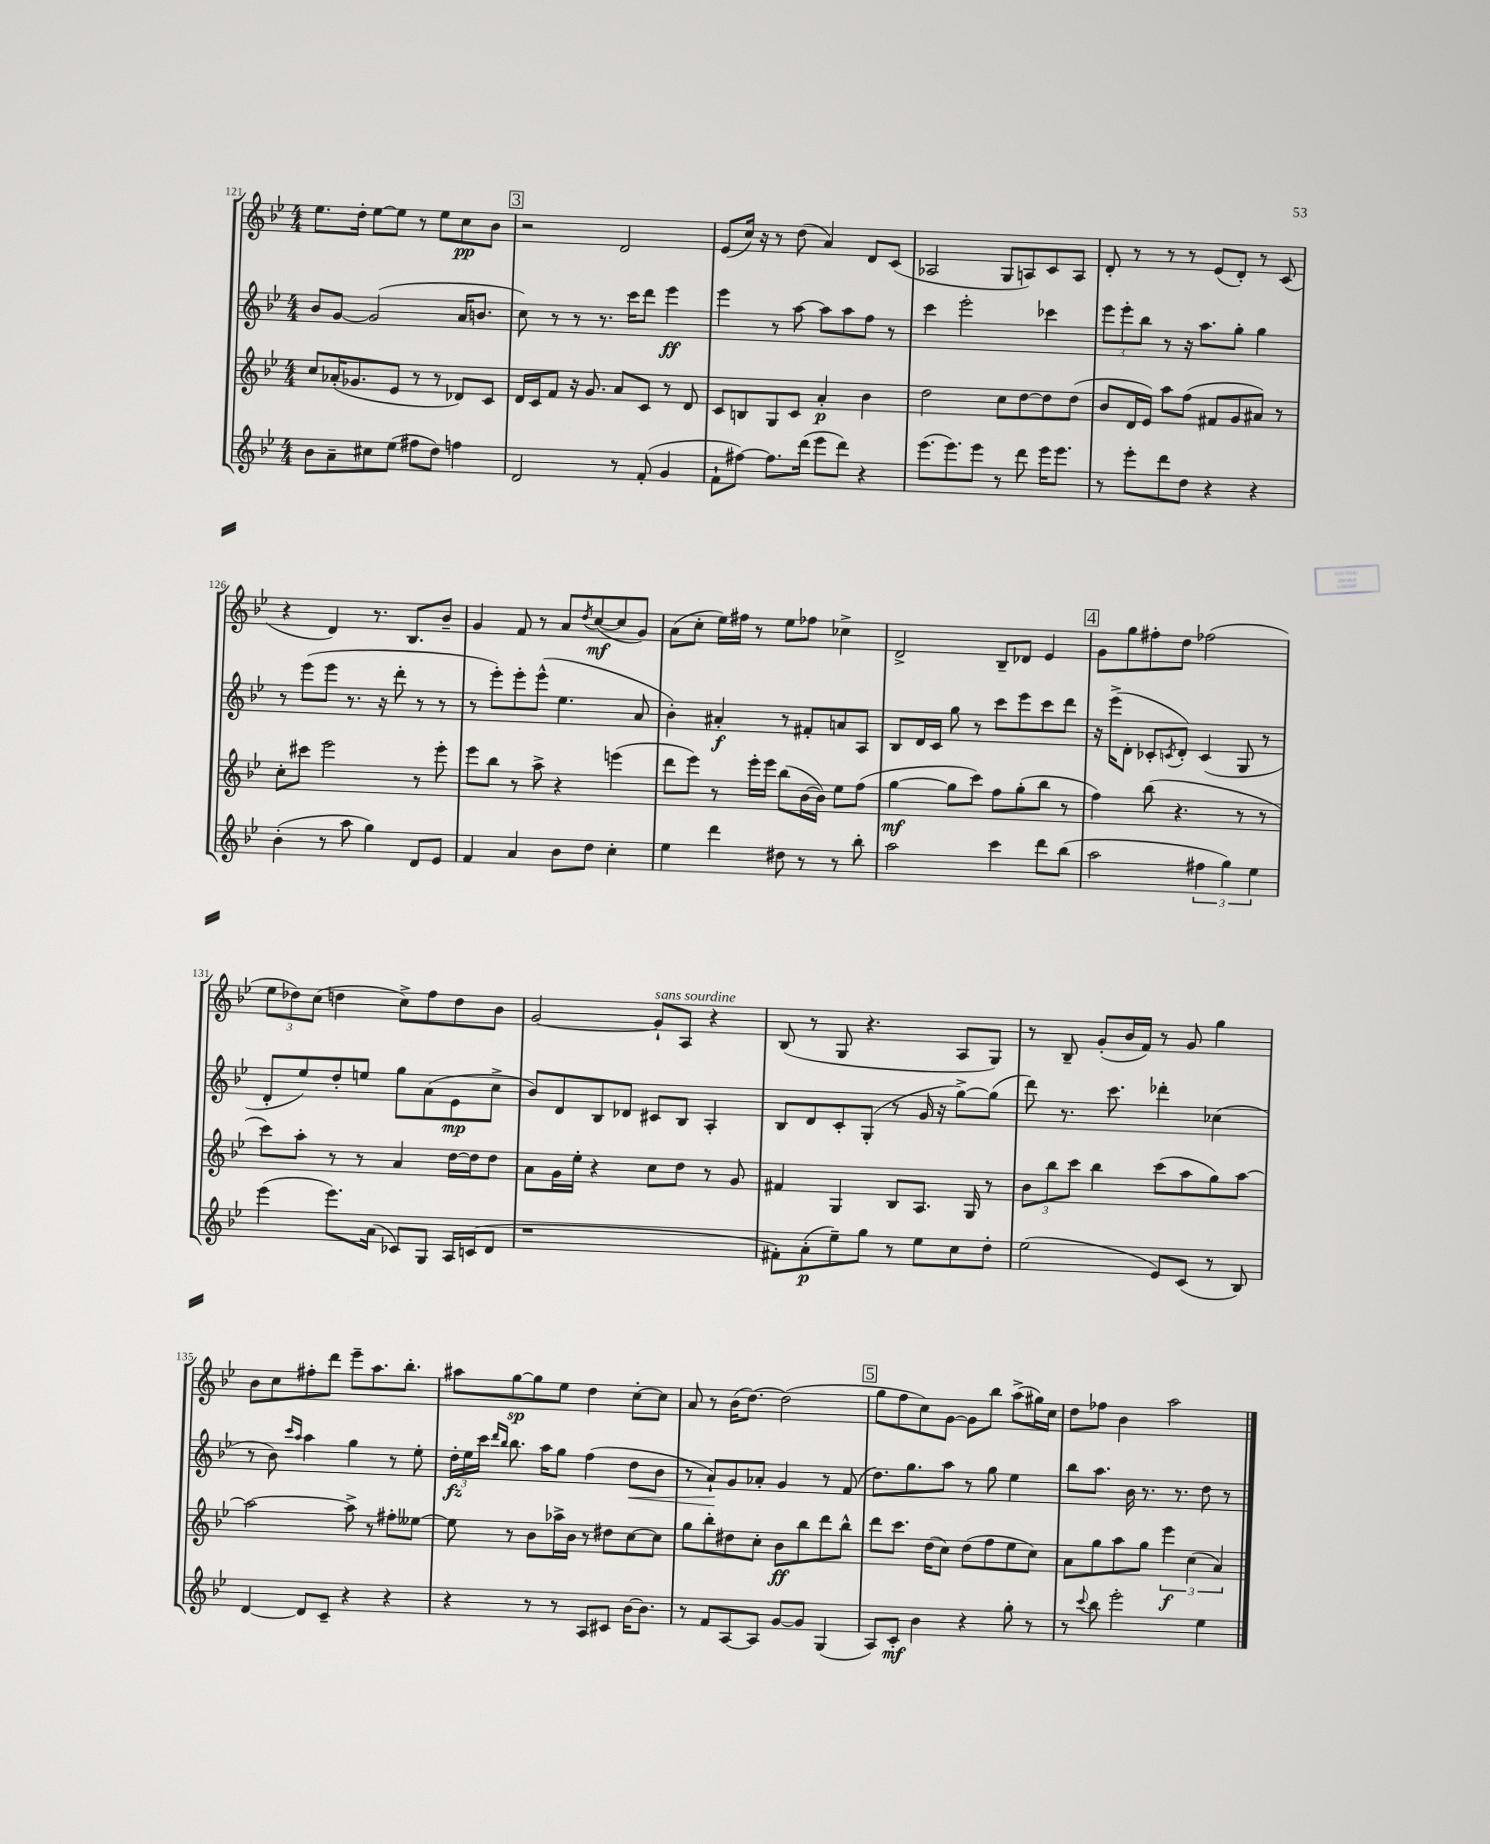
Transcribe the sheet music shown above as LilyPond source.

<<
\new StaffGroup <<
\new Staff = "s0" {
    \clef treble \key bes \major \numericTimeSignature \time 4/4
    ees''8. d''16-. ees''8~ ees''8 r8 ees''8 c''8\pp bes'8 |
    \mark \markup { \box "3" } r2 d'2 |
    ees'8( c''16) r16 r8 d''8( a'4) d'8 c'8( |
    aes2 g8 a8) c'8 a8 |
    d'8-. r8 r8 r8 ees'8( d'8-.) r8 c'8( |
    r4 d'4) r8. bes8. bes'8-- |
    g'4 f'8 r8 a'8 \acciaccatura { d''8 } c''8~\mf( c''8 g'8) |
    a'8( c''8-. ees''16) fis''16 r8 ees''8 fes''8 ces''4-> |
    d'2-> bes8-- des'8 ees'4 |
    \mark \markup { \box "4" } g'8 g''8 fis''8-. d''8 fes''2( |
    \tuplet 3/2 { ees''8 des''8) c''8( } d''4 c''8->) f''8 d''8 bes'8 |
    g'2~ g'8-!^\markup { \italic "sans sourdine" } a8 r4 |
    bes8( r8 g8 r4. a8 g8) |
    r8 bes8-- g'8-.( bes'16 f'16) r8 g'8 g''4 |
    bes'8 c''8 fis''8-. d'''8 ees'''8-- a''8. bes''8.-. |
    ais''8 g''8~\sp g''8 ees''8 d''4 c''8~-. c''8 |
    a'8 r8 bes'16( d''8.~) d''2( |
    \mark \markup { \box "5" } g''8 f''8 c''8) g'8~ g'8 bes''8 a''8->( gis''16) c''16 |
    d''8 fes''8 bes'4 a''2 \bar "|." |
}
\new Staff = "s1" {
    \clef treble \key bes \major \numericTimeSignature \time 4/4
    bes'8 g'8~ g'2( a'16 b'8. |
    \mark \markup { \box "3" } c''8) r8 r8 r8. c'''16 d'''8 ees'''4\ff |
    ees'''4 r8 a''8~ a''8 a''8 f''8 r8 |
    c'''4 ees'''2-. ces'''4 |
    \tuplet 3/2 { ees'''8 ees'''8-. bes''8 } r8 r16 a''8. g''8-. g''4 |
    r8 ees'''8( ees'''8 r8. r16 d'''8-. r8 r8 |
    r8 ees'''8-.) ees'''8-. ees'''8-^( ees''4. a'8 |
    bes'4-.) ais'4-.\f r8 fis'8-. a'8 a8 |
    bes8 d'16 c'16 g''8 r8 c'''8 ees'''8 c'''8 d'''8 |
    \mark \markup { \box "4" } r16 ees'''16->( d'8-. ces'8-. \acciaccatura { c'8 } d'8-.) c'4( g8 r8 |
    d'8-. ees''8) d''8-. e''8 g''8 a'8( ees'8\mp c''8-> |
    bes'8) d'8 bes8 des'8 cis'8 bes8 a4-. |
    bes8 d'8 c'8-. g8-.( r8 g'16 r16 g''8~->) g''8( |
    d'''8) r8. c'''8. des'''4-. ces''4( |
    r8 bes'8) \grace { c'''16 a''16 } a''4 g''4 r8 ees''8-. |
    \tuplet 3/2 { d''16-.\fz ees''16 c'''16 } \grace { d'''16 bes''16 } bes''8. a''16 g''8 f''4( d''8\< bes'8 |
    r8 a'8-!\!) g'8 aes'8-. g'4 r8 f'8( |
    \mark \markup { \box "5" } d''8.) g''8. a''8 r8 g''8 ees''4 |
    bes''8 a''8. bes'16 r8. r8. d''8 r8 \bar "|." |
}
\new Staff = "s2" {
    \clef treble \key bes \major \numericTimeSignature \time 4/4
    c''8 aes'16-.( ges'8. ees'8 r8 r8 des'8) c'8 |
    \mark \markup { \box "3" } d'16 c'16 f'8 r16 g'8. a'8 c'8 r8 d'8 |
    c'8 b8 g8 c'8 a'4-.\p bes'4 |
    d''2 c''8 d''8~ d''8 d''8( |
    bes'8 d'16 ees'16) a''8 f''8( fis'8 g'8 ais'8) r8 |
    c''8-. cis'''8 ees'''2 r8 ees'''8-. |
    ees'''8 bes''8 r8 a''8-> r4 e'''4( |
    d'''8 ees'''8) r8 ees'''16-. ees'''16 bes''8( bes'16~ bes'16) ees''8 f''8( |
    g''4~\mf g''8 c'''8) f''8 g''8-.( bes''8 r8 |
    \mark \markup { \box "4" } f''4) bes''8( r4. r8 r8 |
    c'''8) a''8-. r8 r8 a'4 d''16~ d''16 d''8 |
    a'8 g'16 ees''16-. r4 c''8 d''8 r8 g'8 |
    fis'4 g4 bes8 a8. g16 r8 |
    \tuplet 3/2 { bes'8 bes''8 c'''8 } bes''4 c'''8( a''8 g''8) a''8~ |
    a''2~ a''8-> r8 fis''8-. eeses''8~ |
    eeses''8 r8 bes'8 aes''16-> bes'16 r8 dis''8 c''8~ c''8 |
    g''8 bes''8-. dis''8 c''8-. bes'8\ff bes''8 d'''8 bes''8-^ |
    \mark \markup { \box "5" } d'''8 c'''8. d''16( c''8) d''8( f''8 ees''8 c''8) |
    a'8 g''8 a''8 g''8 \tuplet 3/2 { ees'''4\f c''4( a'4) } \bar "|." |
}
\new Staff = "s3" {
    \clef treble \key bes \major \numericTimeSignature \time 4/4
    bes'8 a'8-- cis''8 ees''8( fis''8 d''8) f''4 |
    \mark \markup { \box "3" } d'2 r8 f'8-.( g'4 |
    f'8-! fis''8~) fis''8. d'''16( ees'''8 d'''8) r4 |
    ees'''8.( ees'''8.) ees'''8 r8 d'''8 ees'''16 ees'''8. |
    r8 ees'''8-. d'''8 d''8 r4 r4 |
    bes'4-.( r8 a''8 g''4) d'8 ees'8 |
    f'4 a'4 bes'8 d''8 c''4-. |
    ees''4 d'''4 dis''8 r8 r8 bes''8-. |
    a''2 c'''4 d'''8 bes''8( |
    \mark \markup { \box "4" } a''2 \tuplet 3/2 { fis''4 g''4) ees''4 } |
    ees'''4( ees'''8.) a'16( ces'8) g8 a16 c'16( d'8 |
    r1 |
    fis'8-.) a'8-.\p( ees''8--) g''8 r8 ees''8 c''8 d''8-. |
    ees''2( ees'8) c'8( r8 bes8) |
    d'4~ d'8 c'8-- r4 r4 |
    r4 r8 r8 a8 cis'8 bes'16~ bes'8. |
    r8 f'8 a8~ a8 g'8~ g'8 g4( |
    \mark \markup { \box "5" } a8) c'8-.\mf bes'4 r4 g''8-. r8 |
    r8 \appoggiatura { c'''8 } bes''8 ees'''2-. ees''4 \bar "|." |
}
>>
>>
\layout { \context { \Score currentBarNumber = #121 } }
